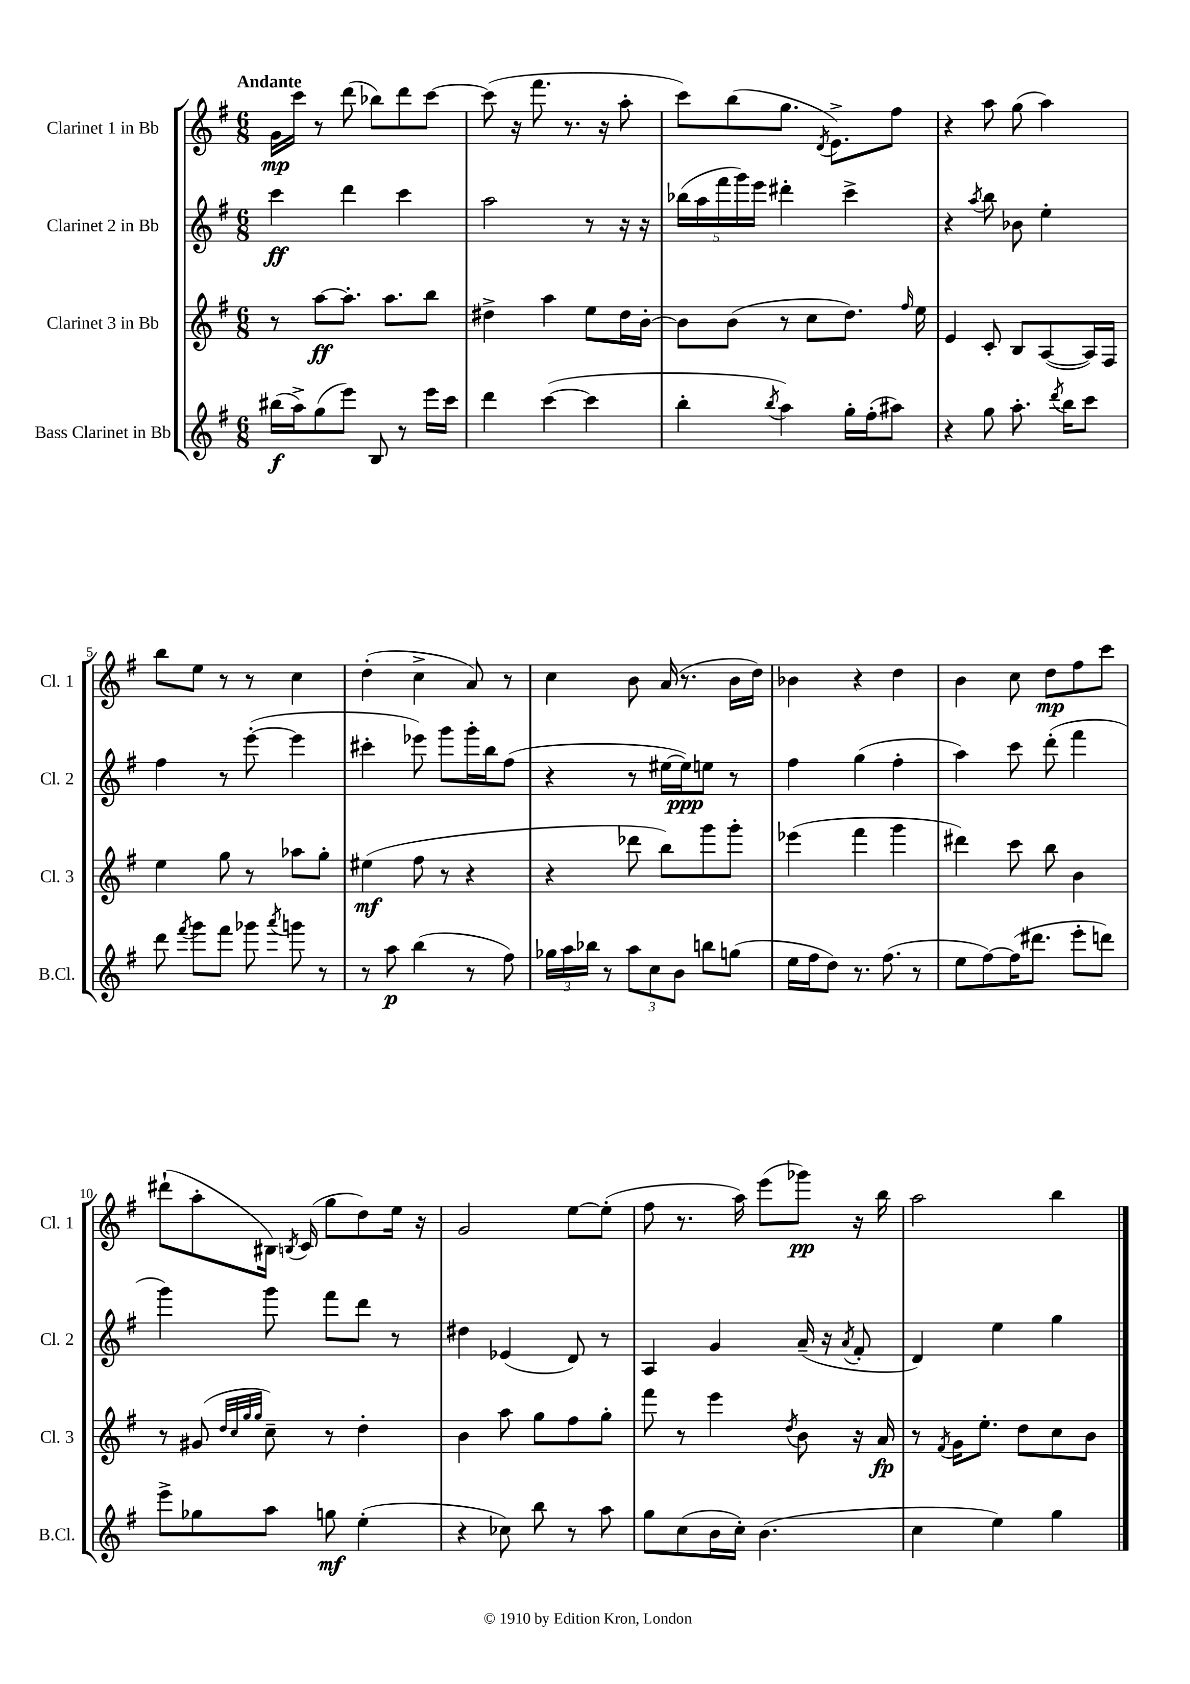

**kern	**kern	**kern	**kern
*staff4	*staff3	*staff2	*staff1
*clefG2	*clefG2	*clefG2	*clefG2
*k[f#]	*k[f#]	*k[f#]	*k[f#]
*M6/8	*M6/8	*M6/8	*M6/8
(16bb#	8r	4ccc	16g
16aa^)	.	.	16ccc
(8gg	[8aa	.	8r
8eee)	8.aa']	4ddd	(8ddd
8B	.	.	8bb-)
.	8.aa	.	.
8r	.	4ccc	8ddd
16eee	8bb	.	[8ccc
16ccc	.	.	.
=	=	=	=
4ddd	4dd#^	2aa	(8ccc]
.	.	.	16r
.	.	.	8.fff#
([4ccc	4aa	.	.
.	.	.	8.r
4ccc]	8ee	8r	.
.	.	.	16r
.	16dd#	16r	8aa'
.	[16b'	16r	.
=	=	=	=
4bb'	8b]	(20bb-	8ccc)
.	.	20aa	.
.	.	20fff#	.
.	(8b	.	(8bb
.	.	20ggg)	.
.	.	20eee	.
8qbb	.	.	.
4aa)	8r	4ddd#'	8.gg
.	8cc	.	.
.	.	.	8qd
.	.	.	8.e^)
16gg'	8.dd)	4ccc^	.
(16ff#'	.	.	.
8aa#)	.	.	8ff#
.	16qqff#	.	.
.	16ee	.	.
=	=	=	=
4r	4e	4r	4r
.	.	8qaa	.
8gg	8c'	8bb	8aa
8.aa'	8B	8b-	(8gg
.	([8A	4ee'	4aa)
8qddd	.	.	.
16bb	.	.	.
8ccc	16A])	.	.
.	16F#	.	.
=	=	=	=
8ddd	4ee	4ff#	8bb
8qfff#	.	.	.
8ggg	.	.	8ee
8fff#	8gg	8r	8r
8ggg-	8r	([8eee'	8r
8qaaa	.	.	.
8ggg	8aa-	4eee]	4cc
8r	8gg'	.	.
=	=	=	=
8r	(4ee#	4ccc#'	(4dd'
8aa	.	.	.
(4bb	8ff#	8eee-)	4cc^
.	8r	8ggg	.
8r	4r	16ggg'	8a)
.	.	16bb	.
8ff#)	.	(8ff#	8r
=	=	=	=
24gg-	4r	4r	4cc
24aa	.	.	.
24bb-	.	.	.
8r	.	.	.
12aa	8ddd-	8r	8b
12cc	.	.	.
.	8bb)	[16ee#	(16a
12b	.	.	.
.	.	16ee#])	8.r
8bb	8ggg	8ee	.
(8gg	8ggg'	8r	16b
.	.	.	16dd)
=	=	=	=
16ee	(4eee-	4ff#	4b-
16ff#	.	.	.
8dd)	.	.	.
8.r	4fff#	(4gg	4r
(8.ff#	.	.	.
.	4ggg	4ff#'	4dd
8r	.	.	.
=	=	=	=
8ee	4ddd#)	4aa)	4b
[8ff#)	.	.	.
(16ff#]	8ccc	8ccc	8cc
8.ddd#	.	.	.
.	8bb	(8ddd'	8dd
8eee'	4b	4fff#	8ff#
8ddd)	.	.	8ccc
=	=	=	=
8eee^	8r	4ggg)	(8ddd#`
8gg-	(8g#	.	8aa'
.	32qqdd	.	.
.	32qqcc	.	.
.	32qqgg	.	.
.	32qqgg	.	.
8aa	8cc~)	8ggg	16B#)
.	.	.	8qB
.	.	.	(16c
8gg	8r	8fff#	8gg
(4ee'	4dd'	8ddd	8dd)
.	.	8r	16ee
.	.	.	16r
=	=	=	=
4r	4b	4dd#	2g
8cc-)	8aa	(4e-	.
8bb	8gg	.	.
8r	8ff#	8d)	[8ee
8aa	8gg'	8r	(8ee']
=	=	=	=
8gg	8fff#	4A	8ff#
(8cc	8r	.	8.r
16b	4eee	4g	.
16cc')	.	.	16aa)
(4.b	.	.	(8eee
.	8qdd	.	.
.	8b	(16a~	8ggg-)
.	.	16r	.
.	.	8qa	.
.	16r	8f#'	16r
.	16a	.	16bb
=	=	=	=
4cc	8r	4d)	2aa
.	8qf#	.	.
.	16g	.	.
.	8.ee'	.	.
4ee)	.	4ee	.
.	8dd	.	.
4gg	8cc	4gg	4bb
.	8b	.	.
==	==	==	==
*-	*-	*-	*-
